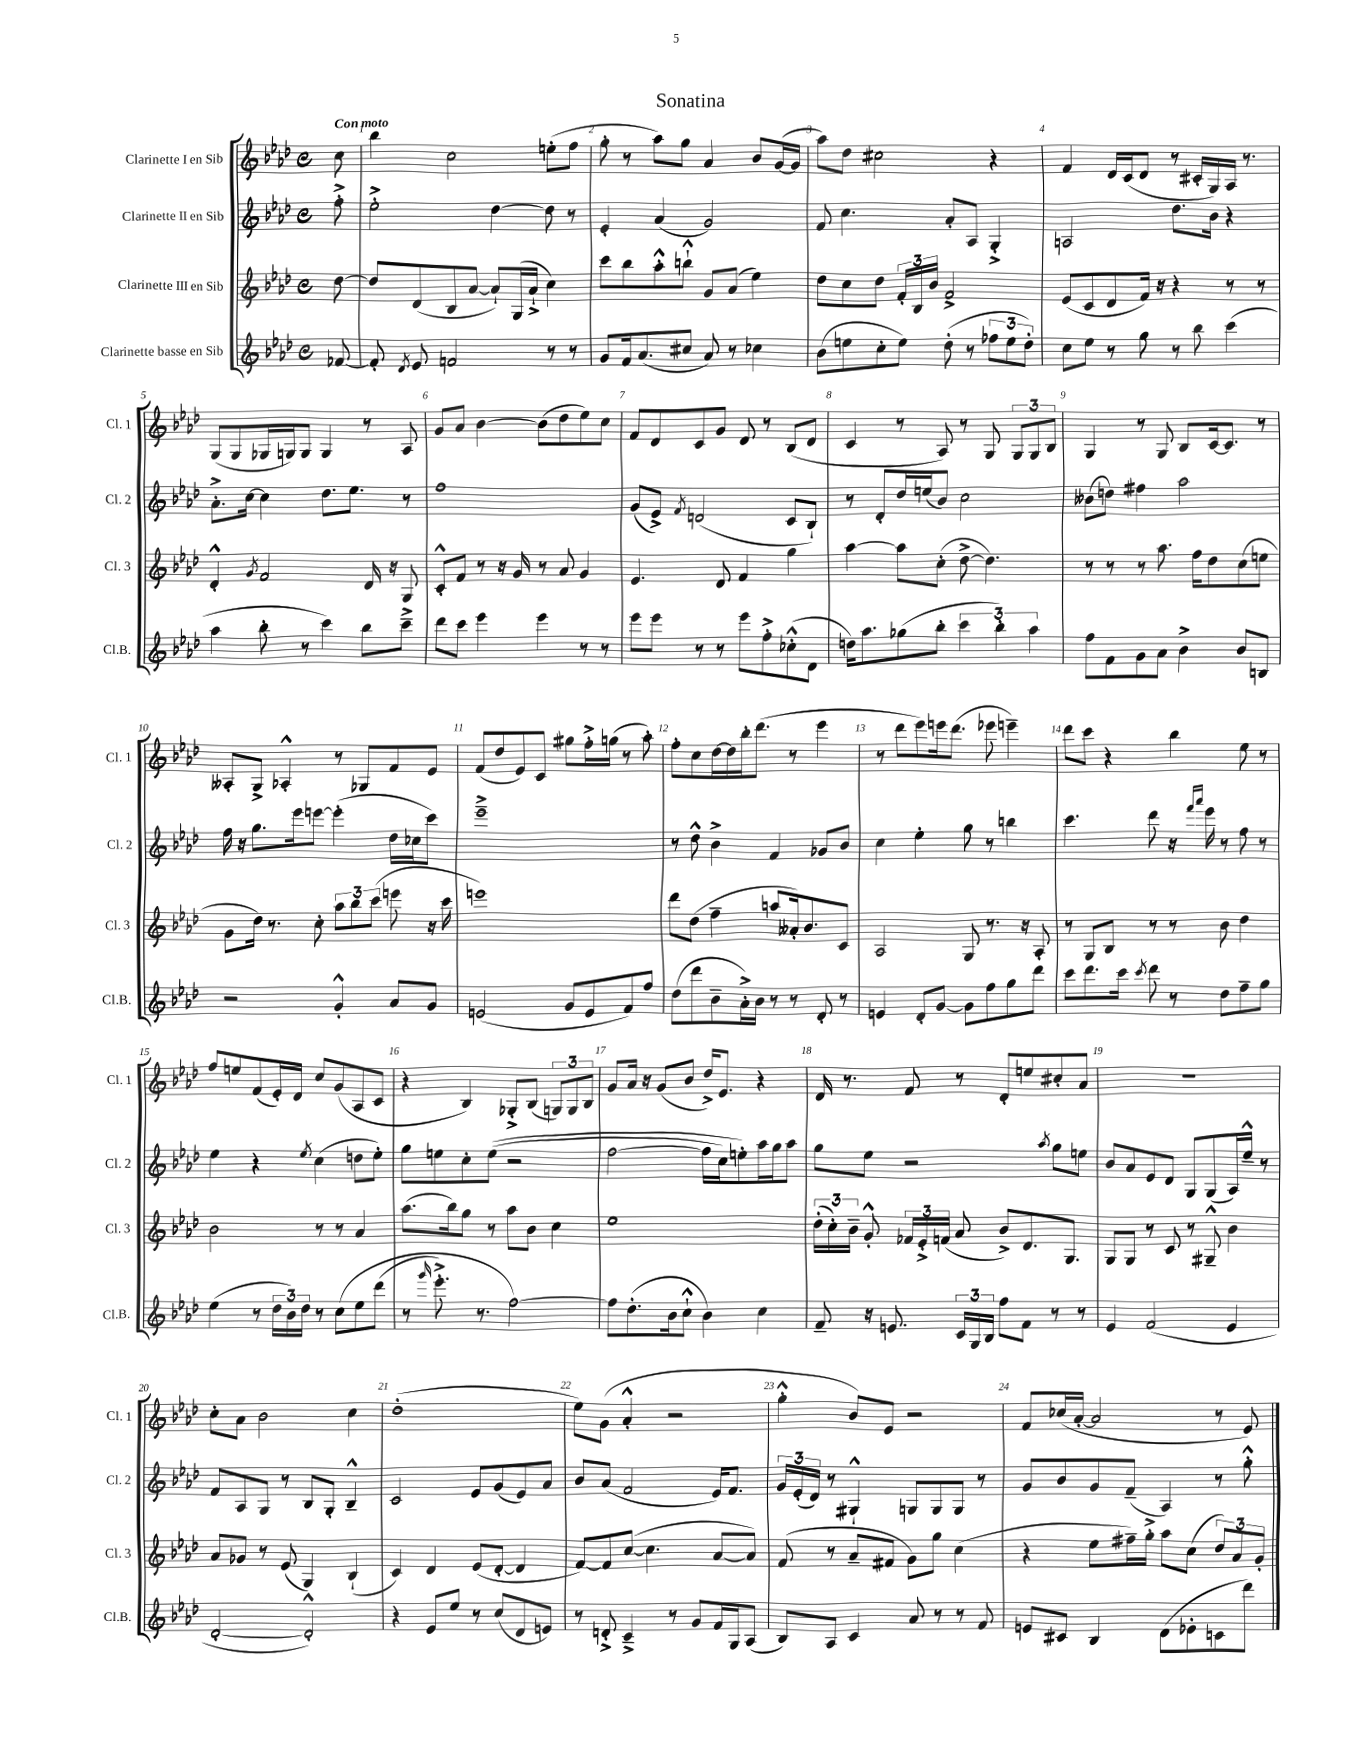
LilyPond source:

\header { title = "Sonatina" }
<<
\new StaffGroup <<
\new Staff = "s0" \with { instrumentName = "Clarinette I en Sib" shortInstrumentName = "Cl. 1" } {
    \clef treble \key aes \major \defaultTimeSignature \time 4/4 \partial 8 \tempo "Con moto"
    \autoBeamOff c''8 |
    bes''4 c''2 e''8[-.( f''8] |
    g''8-. r8 aes''8[) g''8] aes'4 bes'8[ g'16~( g'16] |
    aes''8[) des''8] cis''2 r4 |
    f'4 des'16[ c'16( des'8] r8 cis'16[-. g16) aes16] r8. |
    g8[( g8 ges16 g16) g8] g4 r8 aes8 |
    g'8[ aes'8] bes'4~ bes'8[( des''8 ees''8) c''8] |
    f'8[ des'8 c'8 g'8] des'8 r8 bes8[( des'8] |
    c'4 r8 aes8) r8 g8 \tuplet 3/2 { g8[ g8 bes8] } |
    g4 r8 g8 bes8[ c'16~ c'8.] r8 |
    aeses8[-. g8]-> aes4-.-^ r8 ges8[ f'8 ees'8] |
    f'8[( des''8 ees'8) c'8] gis''8[ f''16-.-> g''16]( r8 aes''8-.) |
    f''8[-. c''8 des''16~ des''16 bes''16-. des'''8.]( r8 ees'''4 |
    r8 des'''8[ ees'''8) e'''16 des'''8.]( ees'''8 e'''4--) |
    des'''8[ c'''8] r4 bes''4 ees''8 r8 |
    f''8[ e''8 f'8( ees'16-.) des'16] c''8[ g'8( aes8 c'8] |
    r4 bes4) ges8[-.-> bes8]( \tuplet 3/2 { g8[) g8 bes8] } |
    g'8[ aes'16] r16 g'8[( bes'8] des''16[->) ees'8.] r4 |
    des'16 r8. f'8 r8 des'8[-. e''8 cis''8-. aes'8] |
    R1 |
    c''8[-. aes'8] bes'2 c''4 |
    des''1-.( |
    ees''8[) g'8]( aes'4-.-^ r2 |
    g''4-.-^ bes'8[) ees'8] r2 |
    f'8[ ces''16( aes'16]~-. aes'2 r8 ees'8) \bar "|." |
}
\new Staff = "s1" \with { instrumentName = "Clarinette II en Sib" shortInstrumentName = "Cl. 2" } {
    \clef treble \key aes \major \defaultTimeSignature \time 4/4 \partial 8
    \autoBeamOff f''8-.-> |
    ees''2-.-> des''4~ des''8 r8 |
    ees'4-. aes'4( g'2) |
    f'8 c''4. aes'8[-. aes8] g4-.-> |
    a2 des''8.[ bes'16] r4 |
    aes'8.[-.-> c''16]~ c''4 des''8.[ ees''8.] r8 |
    f''1 |
    g'8[( ees'8]->) \acciaccatura { f'8 } d'2( c'8[ bes8]-!) |
    r8 des'8[-. des''16 e''16( bes'8]) c''2 |
    beses'8[( d''8]) fis''4 aes''2 |
    f''16 r16 g''8.[ ees'''16 e'''8]~ e'''4-.( des''16[ ces''16 c'''8]) |
    ees'''1---> |
    r8 des''8-^ bes'4-> f'4 ges'8[ bes'8] |
    c''4 ees''4-. g''8 r8 b''4 |
    c'''4. des'''8 r16 \grace { f'''16[ aes'''16] } ees'''16 r8 f''8 r8 |
    ees''4 r4 \acciaccatura { ees''8 } c''4( d''8[ ees''8]-.) |
    g''8[ e''8 c''8-. e''8](\( r2 |
    f''2~ f''16[ c''16) e''8-.\) aes''16 g''16 aes''8] |
    g''8[ ees''8] r2 \acciaccatura { aes''8 } g''8[ e''8] |
    bes'8[ aes'8 ees'8 des'8] g8[ g8( aes16) ees''16]---^ r8 |
    f'8[ aes8 g8] r8 bes8[ g8]-. bes4---^ |
    c'2 ees'8[ g'8( ees'8) aes'8] |
    bes'8[ aes'8]( f'2 ees'16[) f'8.] |
    \tuplet 3/2 { g'16[ ees'16-.( des'16]) } r8 gis4-!-^ g8[ g8 g8] r8 |
    g'8[ bes'8 g'8 f'8]--( aes4) r8 g''8-.-^ \bar "|." |
}
\new Staff = "s2" \with { instrumentName = "Clarinette III en Sib" shortInstrumentName = "Cl. 3" } {
    \clef treble \key aes \major \defaultTimeSignature \time 4/4 \partial 8
    \autoBeamOff des''8~ |
    des''8[ des'8( bes8 aes'8]~ aes'8[-!) g16( aes'16]-!-> c''4) |
    c'''8[ bes''8 aes''8-.-^ b''8]-!-^ g'8[ aes'8]( ees''4) |
    des''8[ c''8 des''8] \tuplet 3/2 { f'16[-. bes16 bes'16] } f'2-> |
    ees'8[( c'8 des'8 f'16]) r16 r4 r8 r8 |
    des'4-.-^ \acciaccatura { g'8 } f'2 des'16 r16 g8 |
    c'8[-.-^ f'8] r8 r16 g'16 r8 aes'8 g'4 |
    ees'4. des'8 f'4 g''4 |
    aes''4~ aes''8[ c''8]-.( des''8~-> des''4.) |
    r8 r8 r8 aes''8. f''16[ des''8 c''8( e''8] |
    g'8[ des''16]) r8. c''8-. \tuplet 3/2 { aes''8[ bes''8 c'''8]( } e'''8 r16 c'''16 |
    e'''1) |
    des'''8[ des''8]( f''4-- a''8[ aeses'16-.) bes'8. c'8] |
    aes2 g8 r8. r16 aes8-. |
    r8 g8[ bes8] r8 r8 bes'8 des''4 |
    bes'2 r8 r8 aes'4 |
    aes''8.[( bes''16) g''8] r8 aes''8[ bes'8] c''4 |
    ees''1 |
    \tuplet 3/2 { des''16[-.( c''16-.) bes'16]-- } g'8-.-^ \tuplet 3/2 { fes'16[ ees'16-.-> f'16]( } aes'8 bes'8[->) des'8. g8.] |
    g8[ g8] r8 c'8 r8 gis8---^ bes'4 |
    aes'8[ ges'8] r8 ees'8( g4) bes4-!( |
    c'4) des'4 ees'8[( des'8]~-. des'4 |
    f'8[~) f'8 c''8]~( c''4. aes'8[~ aes'8]) |
    f'8( r8 aes'8[-- fis'8] g'8[) g''8] c''4( |
    r4 ees''8[ fis''16--) g''16]-.-> aes''8[ c''8]( \tuplet 3/2 { des''8[) aes'8 g'8]-. } \bar "|." |
}
\new Staff = "s3" \with { instrumentName = "Clarinette basse en Sib" shortInstrumentName = "Cl.B." } {
    \clef treble \key aes \major \defaultTimeSignature \time 4/4 \partial 8
    \autoBeamOff fes'8~ |
    fes'8-. \acciaccatura { des'8 } ees'8 f'2 r8 r8 |
    g'8[ f'16 aes'8.( cis''8] aes'8) r8 ces''4 |
    bes'8[( e''8 c''8-. e''8]) des''8-.( r8 \tuplet 3/2 { fes''8[ e''8 des''8]-.) } |
    c''8[ ees''8] r8 g''8 r8 bes''8 c'''4( |
    aes''4 bes''8-. r8 c'''4) bes''8[ c'''8]---> |
    des'''8[ c'''8] ees'''4 ees'''4 r8 r8 |
    ees'''8[ ees'''8] r8 r8 ees'''8[ f''8-.-> ces''8-.-^( des'8] |
    d''16[) aes''8. ges''8( bes''8]-. \tuplet 3/2 { c'''4 bes''4-.) aes''4 } |
    f''8[ f'8 g'8 aes'8] bes'4-> bes'8[ b8] |
    r2 g'4-.-^ aes'8[ g'8] |
    e'2( g'8[ e'8 f'8) f''8] |
    des''8[( des'''8 bes'8-- aes'16-.->) bes'16] r8 r8 des'8-. r8 |
    e'4 des'8[-. g'8]~ g'8[ f''8 g''8 des'''8] |
    c'''8[ des'''8. c'''16] \acciaccatura { c'''8 } des'''8 r8 des''8[ f''8-- g''8] |
    ees''4( r8 \tuplet 3/2 { des''16[ bes'16) des''16] } r8 c''8[\( ees''8 des'''8]( |
    r8 \grace { g'''16 } ees'''8.-.->) r8. f''2~\) |
    f''8[ des''8.-.( bes'16 c''8]-!-^ bes'4) c''4 |
    f'8-- r16 e'8. \tuplet 3/2 { c'16[ g16 bes16] } f''8[ f'8] r8 r8 |
    ees'4 f'2( ees'4 |
    des'2~-. des'2-.-^) |
    r4 ees'8[ ees''8] r8 c''8[( des'8 e'8]) |
    r8 d'8-.-> c'4---> r8 g'8[ f'16 g16 aes8]( |
    bes8[) aes8] c'4 aes'8 r8 r8 f'8 |
    e'8[ cis'8] bes4 des'8[( ees'8-. c'8 des'''8]) \bar "|." |
}
>>
>>
\layout { \context { \Score \override BarNumber.break-visibility = ##(#f #t #t) barNumberVisibility = #all-bar-numbers-visible } }
